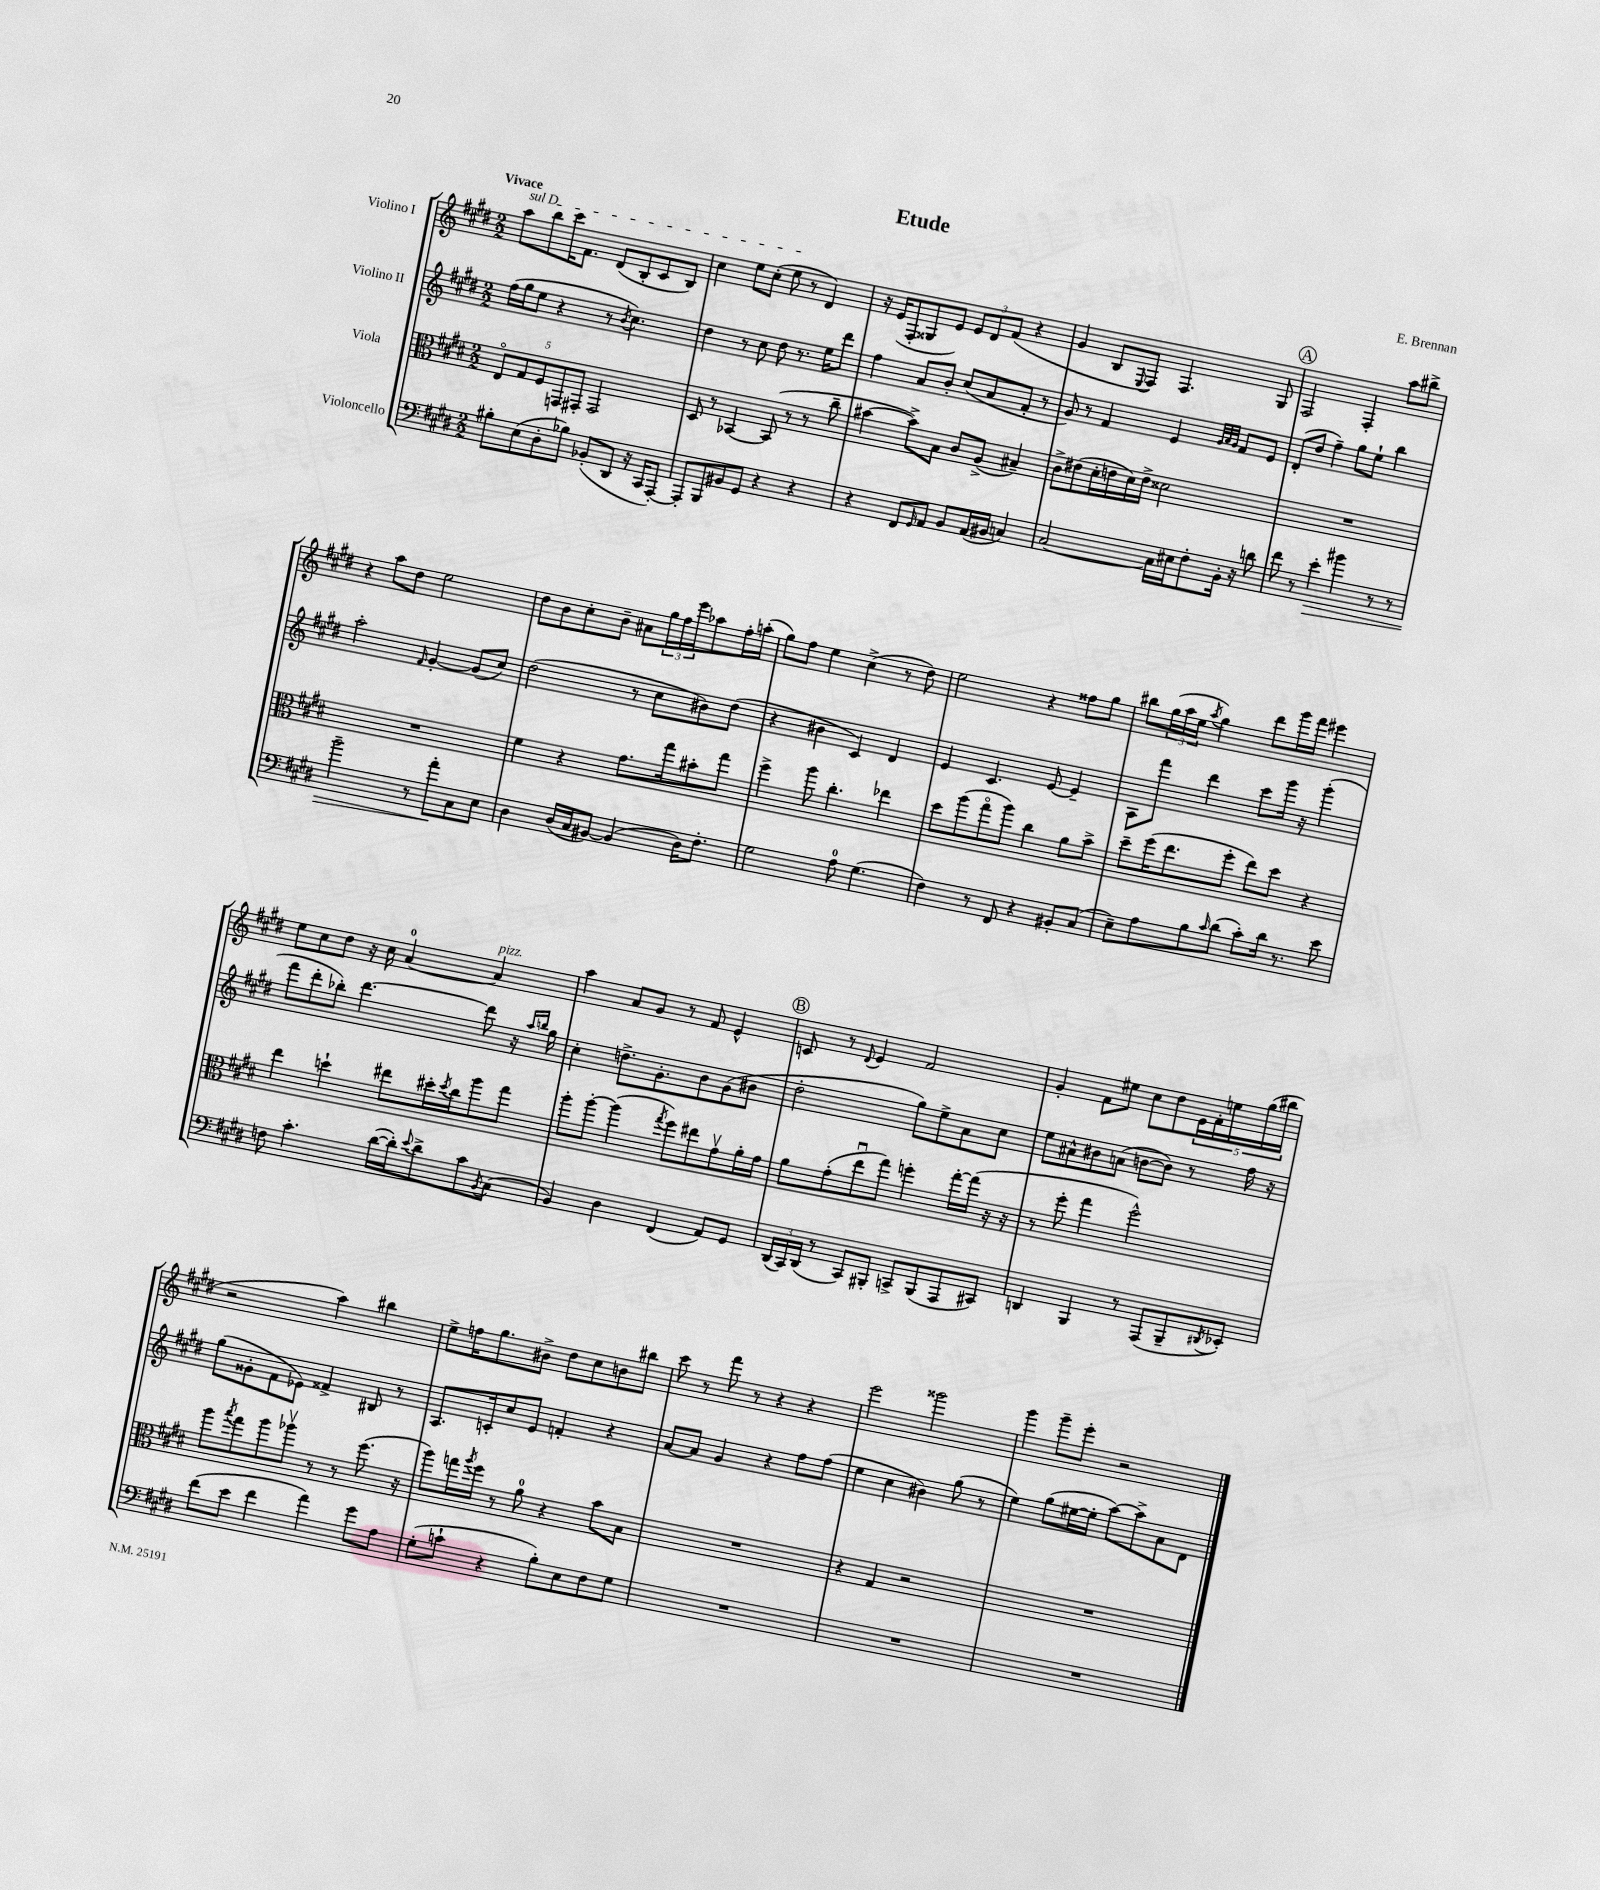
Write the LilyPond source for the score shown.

\header { title = "Etude" composer = "E. Brennan" }
<<
\new StaffGroup <<
\new Staff = "s0" \with { instrumentName = "Violino I" } {
    \clef treble \key e \major \numericTimeSignature \time 2/2 \tempo "Vivace"
    \once \override TextSpanner.bound-details.left.text = \markup { \italic "sul D" } a''8\startTextSpan b''8 cis'''16 fis'8. dis'8( b8-. cis'8 b8) |
    cis''4 e''8 cis''8-.( e''8\stopTextSpan r8 dis'4) |
    r16 e'16( fis8-. gisis8 e'8) \tuplet 3/2 { e'8 dis'8 fis'8( } r4 |
    gis'4 b8 \appoggiatura { e8 } fis8) fis4. gis8 |
    \mark \markup { \circle "A" } fis2 fis4-. a''8 bis''8-> |
    r4 a''8 dis''8 e''2 |
    dis''8 b'8 cis''8-. b'8-- ais'8 \tuplet 3/2 { gis''16 fis''16 e'''16 } aes''8 fis''16-. a''16-.( |
    gis''8) fis''8 e''4 cis''4->( r8 dis''8) |
    e''2 r4 fisis''8 gis''8 |
    bis''8 \tuplet 3/2 { gis''16( a''16 e''16 } \acciaccatura { a''8 } gis''4) dis'''8 gis'''16 fis'''16 eis'''4 |
    e''8 cis''8 dis''8 r16 cis''16 a'4-0~ a'4^\markup { \italic "pizz." } |
    a''4 a'8 gis'8 r8 fis'8 e'4-^ |
    \mark \markup { \circle "B" } c'8 r8 \appoggiatura { dis'8 } e'4 fis'2 |
    gis'4-. fis'8 eis''8 cis''8 dis''8 \tuplet 5/4 { e'16 fis'16-. e''16 gis''16( bis''16 } |
    r2 a''4) bis''4 |
    e''8-> f''16 gis''8. bis'8-> dis''8 cis''8 b'8 bis''8 |
    cis'''8 r8 fis'''8 r8 r4 r4 |
    e'''2 gisis'''2 |
    gis'''4 gis'''8-- e'''8-. r2 \bar "|." |
}
\new Staff = "s1" \with { instrumentName = "Violino II" } {
    \clef treble \key e \major \numericTimeSignature \time 2/2
    fis''16( gis''16 e''8 r4 r8 \acciaccatura { b'8 } cis''4.) |
    dis''4 r8 cis''8 dis''8 r8. e''16 dis'''8 |
    fis''4 a'8 b'8-. cis''8( a'8 fis'8-. r8 |
    gis'8) r8 fis'4 e'4 \grace { gis'32 a'32 gis'32 } fis'8 e'8 |
    \mark \markup { \circle "A" } dis'8-.( dis''8 fis''4--) gis''8 e''8-! b''4 |
    a''2-. \grace { fis'16 } gis'4~-. gis'8( cis''8) |
    dis''2( r8 cis''8 bis'8) dis''8( |
    r4 bis'4 cis'4) dis'4 |
    e'4 cis'4. e'8~ e'4-- |
    a8 fis'''8 dis'''4 cis'''8 gis'''16 r16 gis'''4-.( |
    fis'''8 dis'''8-. bes''8-.) dis'''4.~ dis'''8 r16 \grace { a''16 b''16 } gis''16 |
    cis''4-. d''8.-> gis'8.-. b'8 gis'8( bis'8 |
    \mark \markup { \circle "B" } dis''2-. gis''8) e''8-> a'8 cis''8 |
    e''8 ais'8-^ bis'8 a'8( b'8~ b'8) r8 fis''16 r16 |
    gis''8( gisis'8-. fis'8 ees'8) fisis'4-> bis8 r8 |
    a8. c'16-. cis''8 e'8 f'4-. r4 |
    a'8~ a'8 gis'4 r4 fis''8 fis''8( |
    e''4 cis''4 bis'4) gis''8( r8 |
    e''4) gis''8( eis''16~ eis''16-. a''8~) a''8-> a'8 dis'8 \bar "|." |
}
\new Staff = "s2" \with { instrumentName = "Viola" } {
    \clef alto \key e \major \numericTimeSignature \time 2/2
    \tuplet 5/4 { e8\flageolet gis8 fis8 g,8 gis,8-. } gis,2 |
    dis8 r8 bes,4~ bes,8( r8 r8 cis''8-- |
    bis'4~ bis'8->) b8 cis'8 a8->( bis4--) |
    cis'8-> eis'8( dis'16-. e'16 dis'16) e'16-> disis'2 |
    \mark \markup { \circle "A" } R1 |
    R1 |
    fis'4 r4 gis'8. gis''16 bis'8-. gis''8 |
    fis''4-> a''8 cis''4.-. ees''4 |
    dis''8 a''8( gis''8\flageolet a''8) cis''4 a'8 b'8-> |
    dis''8-- fis''16( e''8. fis''8-. e''8) dis''8 r4 |
    e''4 d''4-! eis''8 dis''16-. \acciaccatura { dis''8 } cis''16 a''8 gis''8 |
    a''8-. a''8~-. a''4( \acciaccatura { gis''8 } fis''8) eis''8 gis'8\upbow a'16-. gis'16 |
    \mark \markup { \circle "B" } a'8 gis'8-.( e''8\downbow gis''8) f''4-. gis''16~-. gis''16( r16 r16 |
    r8 fis''8-. gis''4 fis''2-^) |
    a''8 \acciaccatura { b''8 } gis''8 a''8 aes''8\upbow r8 r8 fis''8.( r16 |
    a''8) g''16 \acciaccatura { a''8 } fis''16 r8 a'8-0 r4 b'8 b8 |
    R1 |
    r4 gis4 r2 |
    R1 \bar "|." |
}
\new Staff = "s3" \with { instrumentName = "Violoncello" } {
    \clef bass \key e \major \numericTimeSignature \time 2/2
    bis8-. e8( dis8-. bes8) bes,8-.( dis,8 r16 cis,16 a,,8~-.) |
    a,,8-. b,,8 bis,8 gis,8 r4 r4 |
    r4 fis,8 \grace { gis,16 } a,8 b,8 a,16( bis,16 c4) |
    cis2~ cis16 eis16 fis8-. b,16-. r16 d'8 |
    \mark \markup { \circle "A" } fis'8 r8 e'4-.\> bis'4 r8 r8 |
    b'2-- r8 a'8-.\! cis8 e8 |
    dis4 dis16( cis16 bis,8~) bis,4( dis16) fis8.-. |
    gis2 a8-0 gis4.( |
    fis4) r8 fis,8 r4 bis,8-. cis8( |
    e8--) a8 b8 \grace { cis'16 } dis'8( cis'8-.) dis'16 r8. e'8 |
    f8 cis'4.-. dis'16~( dis'16-.) \appoggiatura { e'8 } dis'8-> cis'8 \acciaccatura { b,8 } cis8( |
    b,4) dis4 fis,4( a,8) gis,8 |
    \mark \markup { \circle "B" } \tuplet 3/2 { dis,16( cis,16) dis,16( } r8 cis,8) bis,,8-. c,8-> bis,,8( a,,8 cis,8) |
    d,4 b,,4 r8 a,,8( b,,8-- \acciaccatura { dis,8 } ees,8-.) |
    fis'8( e'8 fis'4 a'4) gis'8 a8 |
    gis8-.( c'8-! r4 b8-.) e8 fis8 gis8 |
    R1 |
    R1 |
    R1 \bar "|." |
}
>>
>>
\layout { \context { \Score \remove "Bar_number_engraver" } }
